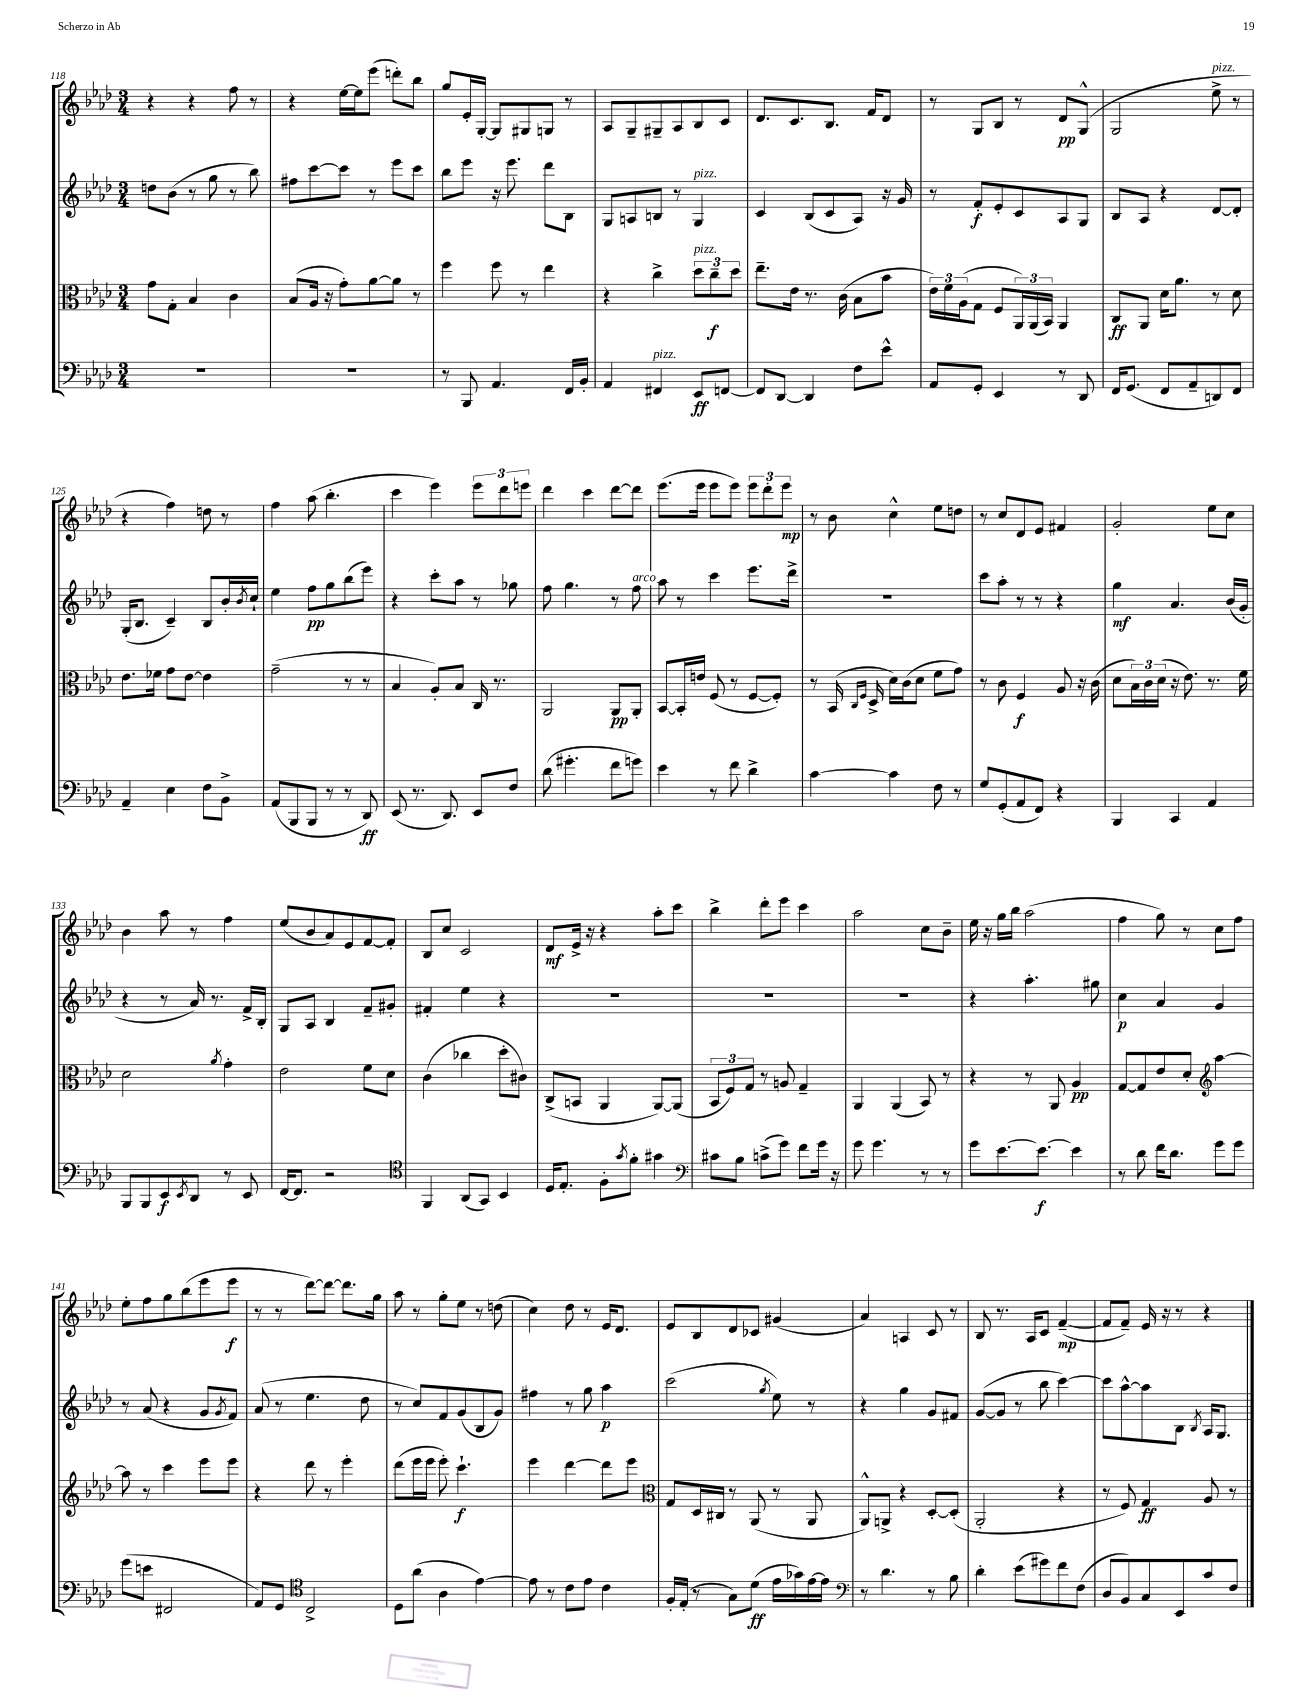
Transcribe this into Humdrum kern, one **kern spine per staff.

**kern	**dynam	**kern	**dynam	**kern	**dynam	**kern	**dynam
*part4	*part4	*part3	*part3	*part2	*part2	*part1	*part1
*staff4	*staff4	*staff3	*staff3	*staff2	*staff2	*staff1	*staff1
*clefF4	*	*clefC3	*	*clefG2	*	*clefG2	*
*k[b-e-a-d-]	*	*k[b-e-a-d-]	*	*k[b-e-a-d-]	*	*k[b-e-a-d-]	*
*M3/4	*	*M3/4	*	*M3/4	*	*M3/4	*
=118	=118	=118	=118	=118	=118	=118	=118
2.r	.	8g\L	.	8ddn\L	.	4r	.
.	.	8G'\J	.	(8b-\J	.	.	.
.	.	4B-/	.	8r	.	4r	.
.	.	.	.	8gg\	.	.	.
.	.	4c\	.	8r	.	8ff\	.
.	.	.	.	8bb-\)	.	8r	.
=119	=119	=119	=119	=119	=119	=119	=119
2.r	.	(8B-/L	.	8ff#X\L	.	4r	.
.	.	16A-/Jk	.	[8ccc\	.	.	.
.	.	16r	.	.	.	.	.
.	.	8g'\L)	.	8ccc\J]	.	[16ee-\LL	.
.	.	.	.	.	.	16ee-\J]	.
.	.	[8a-\	.	8r	.	(8eee-\J	.
.	.	8a-\J]	.	8eee-\L	.	8dddn'\L)	.
.	.	8r	.	8ccc\J	.	8bb-\J	.
=120	=120	=120	=120	=120	=120	=120	=120
8r	.	4ff\	.	8bb-\L	.	8gg/L	.
8BBB-/	.	.	.	8eee-\J	.	16e-'/L	.
.	.	.	.	.	.	[16G'/JJ	.
4.AA-/	.	8ff\	.	16r	.	8G/L]	.
.	.	.	.	8.eee-\	.	.	.
.	.	8r	.	.	.	8G#X/	.
.	.	4ee-\	.	8ddd-\L	.	8Gn/J	.
16FF/LL	.	.	.	8B-\J	.	8r	.
16BB-'/JJ	.	.	.	.	.	.	.
=121	=121	=121	=121	=121	=121	=121	=121
4AA-/	.	4r	.	8G/L	.	8A-/L	.
.	.	.	.	8An/	.	8G~/	.
!LO:TX:a:i:t=pizz.	!	!	!	!	!	!	!
4FF#X/	.	4cc^\	.	8Bn/J	.	8G#X~/	.
.	.	.	.	8r	.	8A-/	.
!	!	!	!	!LO:TX:a:i:t=pizz.	!	!	!
!	!	!LO:TX:a:i:t=pizz.	!	!	!	!	!
8EE-/L	ff	12dd-\L	.	4G/	.	8B-/	.
.	.	12cc~\	f	.	.	.	.
[8FFn/J	.	.	.	.	.	8c/J	.
.	.	12dd-\J	.	.	.	.	.
=122	=122	=122	=122	=122	=122	=122	=122
8FF/L]	.	8.ee-~\L	.	4c/	.	8.d-/L	.
[8DD-/J	.	.	.	.	.	.	.
.	.	16e-\Jk	.	.	.	8.c/	.
4DD-/]	.	8.r	.	(8B-/L	.	.	.
.	.	.	.	8c/	.	8.B-/J	.
.	.	(16c\	.	.	.	.	.
8F\L	.	8B-\L	.	8A-/J)	.	.	.
.	.	.	.	.	.	16f/KL	.
8e-^^\J	.	8b-\J	.	16r	.	8d-/J	.
.	.	.	.	16g/	.	.	.
=123	=123	=123	=123	=123	=123	=123	=123
8AA-/L	.	24e-\LL)	.	8r	.	8r	.
.	.	24f\	.	.	.	.	.
.	.	(24A-\J	.	.	.	.	.
8GG'/J	.	8G\J	.	8f'/L	f	8G/L	.
4EE-/	.	8F/L	.	8e-'/	.	8B-/J	.
.	.	24AA-/L)	.	8c/	.	8r	.
.	.	(24AA-/	.	.	.	.	.
.	.	24BB-/JJ)	.	.	.	.	.
8r	.	4AA-/	.	8A-/	.	8d-/L	pp
8DD-/	.	.	.	8G/J	.	(8G^^/J	.
=124	=124	=124	=124	=124	=124	=124	=124
16FF/KL	.	8C/L	ff	8B-/L	.	2G/	.
(8.GG/J	.	.	.	.	.	.	.
.	.	8AA-/J	.	8A-/J	.	.	.
8FF/L	.	16d-\KL	.	4r	.	.	.
.	.	8.a-\J	.	.	.	.	.
8AA-~/	.	.	.	.	.	.	.
!	!	!	!	!	!	!LO:TX:a:i:t=pizz.	!
8DDn/)	.	8r	.	[8d-/L	.	8ee-^\	.
8FF/J	.	8d-\	.	8d-'/J]	.	8r	.
!!LO:LB:g=z
=125	=125	=125	=125	=125	=125	=125	=125
4AA-~/	.	8.e-\L	.	(16G'/KL	.	4r	.
.	.	.	.	8.B-/J	.	.	.
.	.	16f-X\Jk	.	.	.	.	.
4E-\	.	8g\L	.	4c~/)	.	4ff\)	.
.	.	[8e-\J	.	.	.	.	.
8F\L	.	4e-\]	.	8B-/L	.	8ddn\	.
8BB-^\J	.	.	.	16b-'/L	.	8r	.
.	.	.	.	8qb-/	.	.	.
.	.	.	.	16cc`/JJ	.	.	.
=126	=126	=126	=126	=126	=126	=126	=126
(8AA-/L	.	(2g~\	.	4ee-\	.	4ff\	.
8BBB-/	.	.	.	.	.	.	.
8BBB-/J	.	.	.	8ff\L	pp	(8aa-\	.
8r	.	.	.	8gg\	.	4.bb-'\	.
8r	.	8r	.	(8bb-\	.	.	.
8DD-/)	ff	8r	.	8eee-\J)	.	.	.
=127	=127	=127	=127	=127	=127	=127	=127
(8EE-/	.	4B-/	.	4r	.	4ccc\	.
8.r	.	.	.	.	.	.	.
.	.	8A-'/L)	.	8ccc'\L	.	4eee-\)	.
8.DD-/)	.	.	.	.	.	.	.
.	.	8B-/J	.	8aa-\J	.	.	.
8EE-/L	.	16C/	.	8r	.	12eee-\L	.
.	.	8.r	.	.	.	.	.
.	.	.	.	.	.	12ddd-\	.
8F/J	.	.	.	8gg-X\	.	.	.
.	.	.	.	.	.	12eeen\J	.
=128	=128	=128	=128	=128	=128	=128	=128
(8d-\	.	2AA-/	.	8ff\	.	4ddd-\	.
4.g#X'\	.	.	.	4.gg\	.	.	.
.	.	.	.	.	.	4ccc\	.
8f\L	.	8AA-/L	pp	8r	.	[8ddd-\L	.
!	!	!	!	!LO:TX:a:i:t=arco	!	!	!
8gn\J)	.	8AA-'/J	.	8ff\	.	8ddd-\J]	.
=129	=129	=129	=129	=129	=129	=129	=129
4e-\	.	[8BB-/L	.	8aa-\	.	(8.eee-\L	.
.	.	16BB-'/L]	.	8r	.	.	.
.	.	16en/JJ	.	.	.	16eee-\Jk	.
8r	.	(8F/	.	4ccc\	.	8eee-\L	.
8f\	.	8r	.	.	.	8eee-\J)	.
4d-^\	.	[8F/L	.	8.eee-\L	.	12eee-\L	.
.	.	.	.	.	.	12ddd-'\	.
.	.	8F'/J])	.	.	.	.	.
.	.	.	.	.	.	12eee-\J	mp
.	.	.	.	16ddd-^\Jk	.	.	.
=130	=130	=130	=130	=130	=130	=130	=130
[4c\	.	8r	.	2.r	.	8r	.
.	.	(16BB-/	.	.	.	8b-\	.
.	.	16qqC/LL	.	.	.	.	.
.	.	16qqF/JJ	.	.	.	.	.
.	.	16D-^/	.	.	.	.	.
4c\]	.	16d-\LL)	.	.	.	4cc^^\	.
.	.	(16c\J	.	.	.	.	.
.	.	8d-\J	.	.	.	.	.
8F\	.	8f\L	.	.	.	8ee-\L	.
8r	.	8g\J)	.	.	.	8ddn\J	.
=131	=131	=131	=131	=131	=131	=131	=131
8G/L	.	8r	.	8ccc\L	.	8r	.
(8GG'/	.	8c\	.	8aa-'\J	.	8cc/L	.
8AA-/	.	4F/	f	8r	.	8d-/	.
8FF/J)	.	.	.	8r	.	8e-/J	.
4r	.	8A-/	.	4r	.	4f#X/	.
.	.	16r	.	.	.	.	.
.	.	(16c\	.	.	.	.	.
=132	=132	=132	=132	=132	=132	=132	=132
4BBB-/	.	8d-\L	.	4gg\	mf	2g'/	.
.	.	24B-\L)	.	.	.	.	.
.	.	24c\	.	.	.	.	.
.	.	(24d-\JJ	.	.	.	.	.
4CC/	.	16r	.	4.a-/	.	.	.
.	.	8.e-\)	.	.	.	.	.
4AA-/	.	8.r	.	.	.	8ee-\L	.
.	.	.	.	(16b-/LL	.	8cc\J	.
.	.	16f\	.	16g'/JJ	.	.	.
!!LO:LB:g=z
=133	=133	=133	=133	=133	=133	=133	=133
8BBB-/L	.	2d-\	.	4r	.	4b-\	.
8BBB-/	.	.	.	.	.	.	.
8EE-/	f	.	.	8r	.	8aa-\	.
8qEE-/	.	.	.	.	.	.	.
8DD-/J	.	.	.	16a-/)	.	8r	.
.	.	.	.	8.r	.	.	.
.	.	8qa-/	.	.	.	.	.
8r	.	4g'\	.	.	.	4ff\	.
8EE-/	.	.	.	16f^/LL	.	.	.
.	.	.	.	16B-'/JJ	.	.	.
=134	=134	=134	=134	=134	=134	=134	=134
[16FF/KL	.	2e-\	.	8G/L	.	(8ee-/L	.
8.FF/J]	.	.	.	.	.	.	.
.	.	.	.	8A-/J	.	8b-/	.
2r	.	.	.	4B-/	.	8a-/)	.
.	.	.	.	.	.	8e-/	.
.	.	8f\L	.	8f~/L	.	[8f/	.
.	.	8d-\J	.	8g#X'/J	.	8f'/J]	.
=135	=135	=135	=135	=135	=135	=135	=135
*clefC4	*	*	*	*	*	*	*
4FF/	.	(4c\	.	4f#X'/	.	8B-/L	.
.	.	.	.	.	.	8cc/J	.
(8AA-/L	.	4cc-X\	.	4ee-\	.	2c/	.
8GG/J)	.	.	.	.	.	.	.
4BB-/	.	8dd-'\L	.	4r	.	.	.
.	.	8c#X\J)	.	.	.	.	.
=136	=136	=136	=136	=136	=136	=136	=136
16D-/KL	.	(8C^/L	.	2.r	.	8d-/L	mf
8.E-'/J	.	.	.	.	.	.	.
.	.	8BBn/J	.	.	.	16e-^/Jk	.
.	.	.	.	.	.	16r	.
8F'\L	.	4AA-/	.	.	.	4r	.
8qg/	.	.	.	.	.	.	.
8f'\J	.	.	.	.	.	.	.
4g#X\	.	[8AA-/L)	.	.	.	8aa-'\L	.
.	.	(8AA-/J]	.	.	.	8ccc\J	.
=137	=137	=137	=137	=137	=137	=137	=137
*clefF4	*	*	*	*	*	*	*
8c#X\L	.	12BB-/L	.	2.r	.	4bb-^\	.
.	.	12F/)	.	.	.	.	.
8B-\J	.	.	.	.	.	.	.
.	.	12G/J	.	.	.	.	.
(8cn^\L	.	8r	.	.	.	8ddd-'\L	.
8g\J)	.	8An/	.	.	.	8eee-\J	.
8f\L	.	4G~/	.	.	.	4ccc\	.
16g\Jk	.	.	.	.	.	.	.
16r	.	.	.	.	.	.	.
=138	=138	=138	=138	=138	=138	=138	=138
8g\	.	4AA-/	.	2.r	.	2aa-\	.
4.g\	.	.	.	.	.	.	.
.	.	(4AA-/	.	.	.	.	.
8r	.	8BB-/)	.	.	.	8cc\L	.
8r	.	8r	.	.	.	8b-~\J	.
=139	=139	=139	=139	=139	=139	=139	=139
8g\L	.	4r	.	4r	.	16ee-\	.
.	.	.	.	.	.	16r	.
[8.e-\	.	.	.	.	.	16gg\LL	.
.	.	.	.	.	.	16bb-\JJ	.
.	.	8r	.	4.aa-'\	.	(2aa-\	.
8.e-\J_	f	.	.	.	.	.	.
.	.	8AA-/	.	.	.	.	.
4e-\]	.	4A-/	pp	.	.	.	.
.	.	.	.	8gg#X\	.	.	.
=140	=140	=140	=140	=140	=140	=140	=140
8r	.	[8G/L	.	4cc\	p	4ff\	.
8d-\	.	8G/]	.	.	.	.	.
16f\KL	.	8e-/	.	4a-/	.	8gg\)	.
8.d-\J	.	.	.	.	.	.	.
.	.	8d-'/J	.	.	.	8r	.
*	*	*clefG2	*	*	*	*	*
8g\L	.	[4aa-\	.	4g/	.	8cc\L	.
8g\J	.	.	.	.	.	8ff\J	.
!!LO:LB:g=z
=141	=141	=141	=141	=141	=141	=141	=141
(8g\L	.	8aa-\]	.	8r	.	8ee-'\L	.
8en\J	.	8r	.	(8a-/	.	8ff\	.
2FF#X/	.	4ccc\	.	4r	.	8gg\	.
.	.	.	.	.	.	(8bb-\	.
.	.	8eee-\L	.	8g/L	.	8eee-\	.
.	.	.	.	8qg/	.	.	.
.	.	8eee-\J	.	8f/J)	.	8eee-\J	f
=142	=142	=142	=142	=142	=142	=142	=142
8AA-/L)	.	4r	.	(8a-/	.	8r	.
8GG/J	.	.	.	8r	.	8r	.
*clefC4	*	*	*	*	*	*	*
2C^/	.	8ddd-\	.	4.ee-\	.	[8ddd-\L)	.
.	.	8r	.	.	.	8ddd-\J_	.
.	.	4eee-'\	.	.	.	8.ddd-\L]	.
.	.	.	.	8dd-\	.	.	.
.	.	.	.	.	.	16gg\Jk	.
=143	=143	=143	=143	=143	=143	=143	=143
8D-\L	.	(8ddd-\L	.	8r	.	8aa-\	.
(8a-\J	.	16eee-\L	.	8cc/L)	.	8r	.
.	.	16eee-\JJ	.	.	.	.	.
4A-\	.	8eee-'\)	.	8f/	.	8gg'\L	.
.	.	4.ccc`\	f	(8g/	.	8ee-\J	.
[4e-\)	.	.	.	8B-/	.	8r	.
.	.	.	.	8g/J)	.	(8ddn\	.
=144	=144	=144	=144	=144	=144	=144	=144
8e-\]	.	4eee-\	.	4ff#X\	.	4cc\)	.
8r	.	.	.	.	.	.	.
8c\L	.	[4ddd-\	.	8r	.	8dd-\	.
8e-\J	.	.	.	8gg\	.	8r	.
4c\	.	8ddd-\L]	.	4aa-\	p	16e-/KL	.
.	.	.	.	.	.	8.d-/J	.
.	.	8eee-\J	.	.	.	.	.
=145	=145	=145	=145	=145	=145	=145	=145
*	*	*clefC3	*	*	*	*	*
16F'/LL	.	8G/L	.	(2ccc\	.	8e-/L	.
(16E-'/JJ	.	.	.	.	.	.	.
8r	.	16D-/L	.	.	.	8B-/	.
.	.	16C#X/JJ	.	.	.	.	.
8G\L)	.	8r	.	.	.	8d-/	.
(8d-\J	ff	(8AA-/	.	.	.	8c-X/J	.
.	.	.	.	8qgg/	.	.	.
16e-\LL	.	8r	.	8ee-\)	.	(4g#X/	.
16g-X\)	.	.	.	.	.	.	.
[16e-\	.	8AA-/	.	8r	.	.	.
16e-\JJ]	.	.	.	.	.	.	.
=146	=146	=146	=146	=146	=146	=146	=146
*clefF4	*	*	*	*	*	*	*
8r	.	8AA-^^/L)	.	4r	.	4a-/)	.
4.d-\	.	8AAn^/J	.	.	.	.	.
.	.	4r	.	4gg\	.	4An/	.
8r	.	[8D-'/L	.	8g/L	.	8c/	.
8B-\	.	(8D-'/J]	.	8f#X/J	.	8r	.
=147	=147	=147	=147	=147	=147	=147	=147
4d-'\	.	2AA-'/	.	([8g/L	.	8B-/	.
.	.	.	.	8g/J]	.	8.r	.
(8e-\L	.	.	.	8r	.	.	.
.	.	.	.	.	.	16A-/KL	.
8g#X\)	.	.	.	8bb-\	.	8c/J	.
8f\	.	4r	.	[4ccc\)	.	([4f~/	mp
(8F\J	.	.	.	.	.	.	.
=148	=148	=148	=148	=148	=148	=148	=148
8D-/L	.	8r	.	8ccc\L]	.	8f/L]	.
8BB-/)	.	8F/)	.	[8aa-^^\	.	8f~/J)	.
8C/	.	4G/	ff	8aa-\]	.	16e-/	.
.	.	.	.	.	.	16r	.
8EE-/	.	.	.	8B-\J	.	8r	.
.	.	.	.	8qB-/	.	.	.
8c/	.	8A-/	.	16A-/KL	.	4r	.
.	.	.	.	8.G/J	.	.	.
8F/J	.	8r	.	.	.	.	.
==	==	==	==	==	==	==	==
*-	*-	*-	*-	*-	*-	*-	*-
